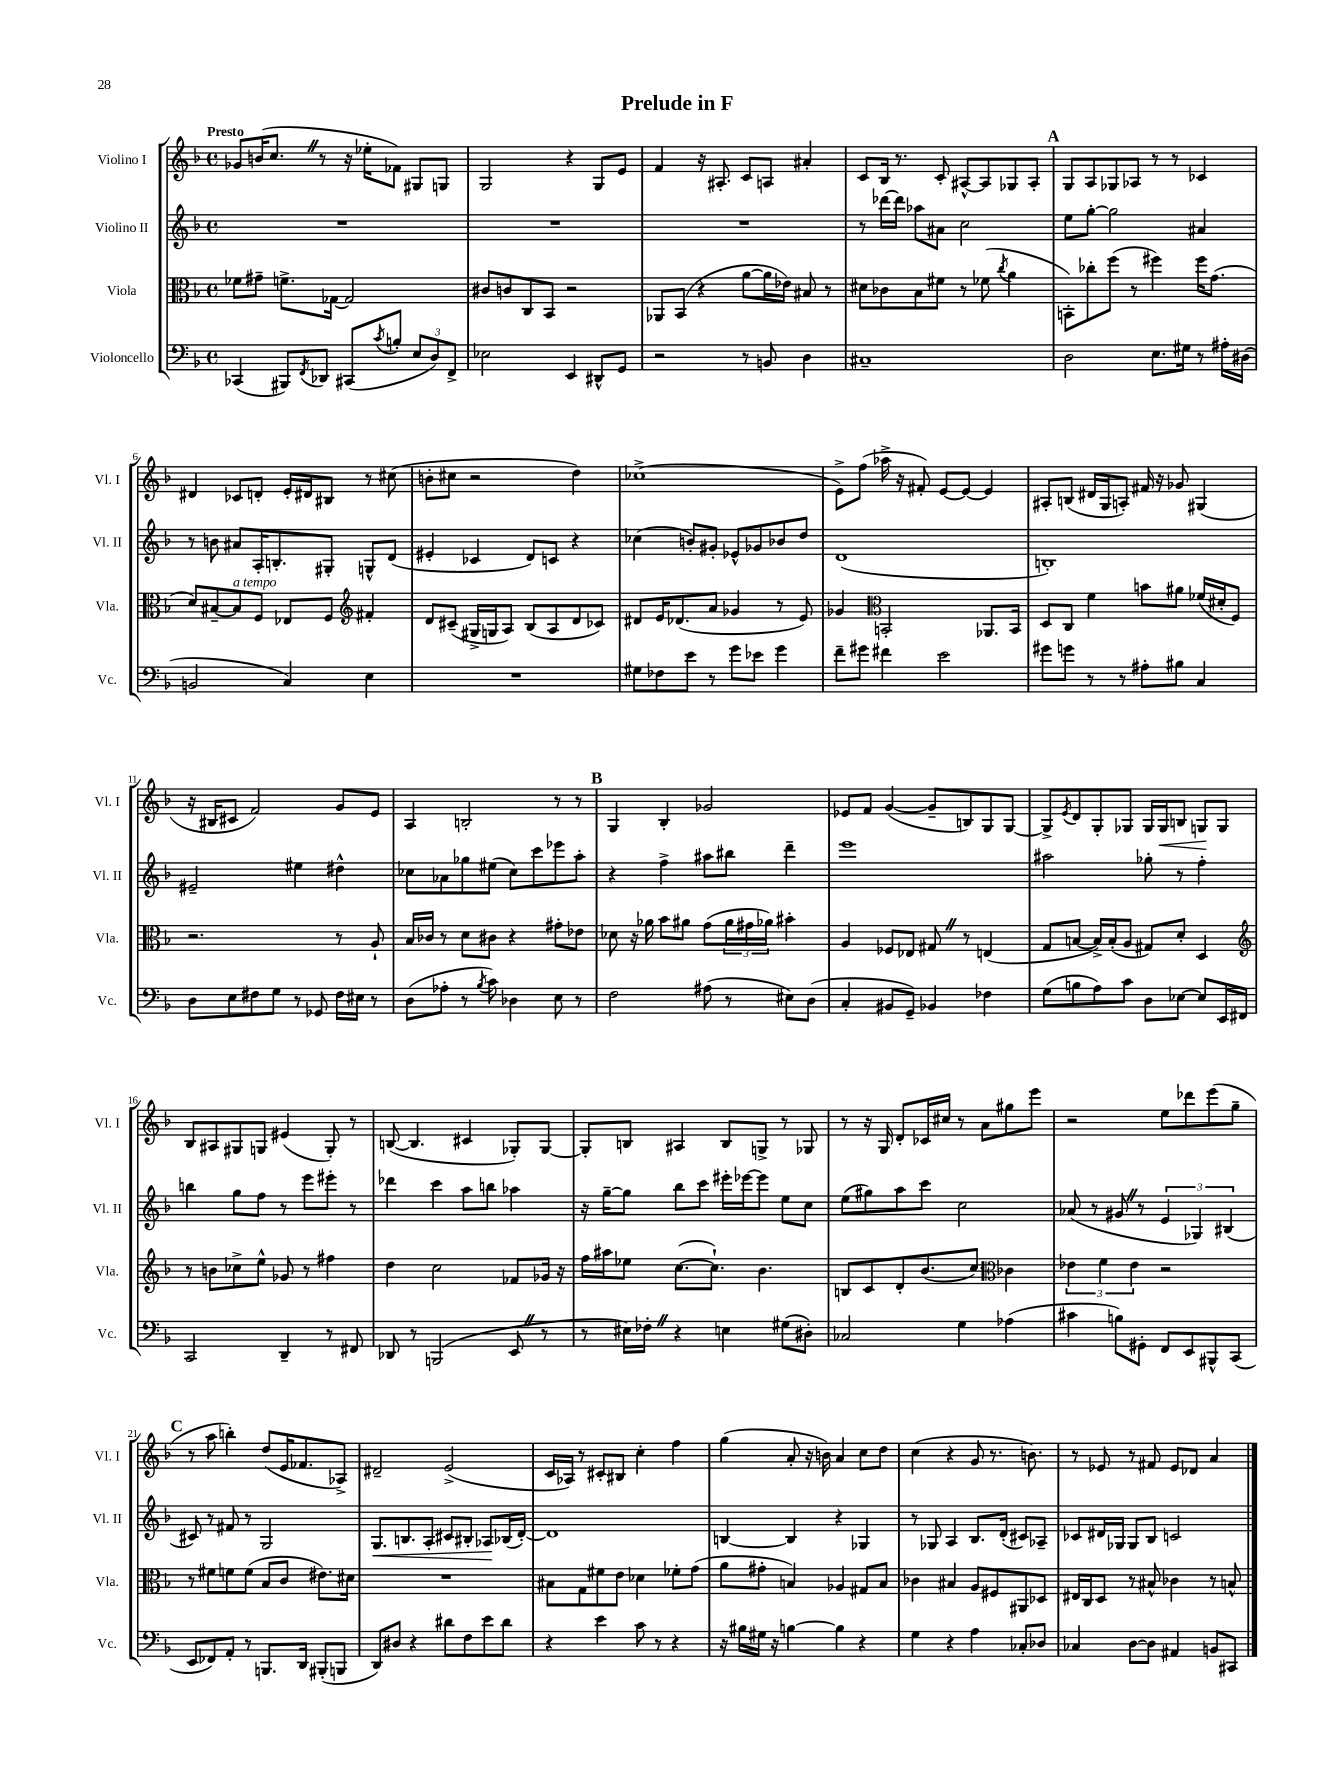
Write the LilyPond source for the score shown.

\header { title = "Prelude in F" }
<<
\new StaffGroup <<
\new Staff = "s0" \with { instrumentName = "Violino I" shortInstrumentName = "Vl. I" } {
    \clef treble \key f \major \defaultTimeSignature \time 4/4 \tempo "Presto"
    ges'8 b'16( c''8. \once \override BreathingSign.text = \markup { \musicglyph "scripts.caesura.straight" } \breathe r8 r16 ees''16-. fes'8) gis8 g8 |
    g2 r4 g8 e'8 |
    f'4 r16 ais8.-. c'8 a8 ais'4-. |
    c'8 bes16 r8. c'8-. ais8~-^ ais8 ges8 ais8-. |
    \mark \markup { \bold "A" } g8 a8 ges8 aes8 r8 r8 ces'4 |
    dis'4 ces'8 d'8-. e'16-. dis'16 bis8 r8 cis''8( |
    b'8-. cis''8 r2 d''4) |
    ces''1->( |
    e'8->) f''8( aes''16-> r16 fis'8-.) e'8~ e'8~ e'4 |
    ais8-. b8( dis'16 g16 a8-.) fis'16 r16 ges'8 gis4( |
    r16 bis16 cis'8 f'2) g'8 e'8 |
    a4 b2-. r8 r8 |
    \mark \markup { \bold "B" } g4 bes4-. ges'2 |
    ees'8 f'8 g'4~( g'8-- b8) g8 g8~ |
    g8-> \acciaccatura { e'8 } d'8 g8-. ges8 ges16 ges16\< b8 g8\! g8 |
    bes8 ais8 gis8 g8 eis'4( g8-.) r8 |
    b8~( b4. cis'4 ges8-.) ges8~ |
    ges8-. b8 ais4 b8 g8-> r8 ges8 |
    r8 r16 g16 d'8-. ces'16 cis''16 r8 a'8 gis''8 e'''8 |
    r2 e''8 des'''8 e'''8( g''8-- |
    \mark \markup { \bold "C" } r8 a''8 b''4-.) d''8( e'16 fes'8. aes8->) |
    dis'2-- e'2->( |
    c'16 aes16) r8 cis'8-. bis8 c''4-. f''4 |
    g''4( a'8-. r16 b'16) a'4 c''8 d''8 |
    c''4( r4 g'8 r8. b'8.) |
    r8 ees'8 r8 fis'8 ees'8 des'8 a'4 \bar "|." |
}
\new Staff = "s1" \with { instrumentName = "Violino II" shortInstrumentName = "Vl. II" } {
    \clef treble \key f \major \defaultTimeSignature \time 4/4
    R1 |
    R1 |
    R1 |
    r8 des'''16~ des'''16 aes''8 ais'8 c''2 |
    \mark \markup { \bold "A" } e''8 g''8~-. g''2 ais'4 |
    r8 b'8 ais'8 a16-. b8.-. gis8-. g8-^ d'8( |
    eis'4-. ces'4 d'8) c'8 r4 |
    ces''4( b'8-.) gis'8-. ees'8-^ ges'8 bes'8 d''8 |
    d'1( |
    b1-.) |
    eis'2-- eis''4 dis''4-^ |
    ces''8 aes'8 ges''8 eis''8( ces''8) c'''8 ees'''8 a''8-. |
    \mark \markup { \bold "B" } r4 f''4-> ais''8 bis''8 d'''4-- |
    e'''1 |
    ais''2 ges''8-. r8 f''4-. |
    b''4 g''8 f''8 r8 e'''8 eis'''8-. r8 |
    des'''4 c'''4 a''8 b''8 aes''4 |
    r16 g''16~-- g''8 bes''8 c'''8 eis'''16-. ees'''16~ ees'''8 e''8 c''8 |
    e''8( gis''8) a''8 c'''8 c''2 |
    aes'8( r8 gis'8 \once \override BreathingSign.text = \markup { \musicglyph "scripts.caesura.straight" } \breathe r8 \tuplet 3/2 { e'4 ges4) bis4( } |
    \mark \markup { \bold "C" } cis'8) r8 fis'8 r8 g2 |
    g8.\< b8. a8-. cis'8 bis8-. aes8\! bes16( d'16~-.) |
    d'1 |
    b4~ b4 r4 ges4 |
    r8 ges8 a4 bes8. d'16-.( cis'8) aes8-- |
    ces'8 dis'16 ges16 ges8 bes8 c'2 \bar "|." |
}
\new Staff = "s2" \with { instrumentName = "Viola" shortInstrumentName = "Vla." } {
    \clef alto \key f \major \defaultTimeSignature \time 4/4
    fes'8 gis'8-- f'8.-> ges16~ ges2 |
    cis'8 c'8 c8 bes,8 r2 |
    aes,8 bes,8( r4 a'8~ a'16 ees'16) bis8 r8 |
    dis'8 ces'8 bes8 fis'8 r8 fes'8( \acciaccatura { c''8 } a'4 |
    \mark \markup { \bold "A" } b,8-.) ces''8-. f''8( r8 fis''4) fis''16 g'8.( |
    d'8) bis8~-- bis8^\markup { \italic "a tempo" } f8 ees8 f8 \clef treble fis'4-. |
    d'8 cis'8--( gis16-> g16 a8) bes8( a8 d'8 ces'8) |
    dis'8 e'16 des'8.( a'8 ges'4 r8 e'8) |
    ges'4 \clef alto b,2-. aes,8. b,16 |
    d8 c8 f'4 b'8 ais'8 fes'16( dis'16-. f8) |
    r2. r8 a8-! |
    bes16 ces'16 r8 d'8 cis'8 r4 gis'8-. ees'8 |
    \mark \markup { \bold "B" } des'8 r16 aes'16 bes'8 ais'8 g'8( \tuplet 3/2 { ais'16 gis'16 aes'16) } bis'4-. |
    a4 fes8 ees8 gis8 \once \override BreathingSign.text = \markup { \musicglyph "scripts.caesura.straight" } \breathe r8 e4( |
    g8 b8~ b16->) b16-.( a8 gis8) d'8-. d4 |
    \clef treble r8 b'8 ces''8-> e''8-^ ges'8 r8 fis''4 |
    d''4 c''2 fes'8 ges'16 r16 |
    f''16 ais''16 ees''8 c''8.~( c''8.-!) bes'4. |
    b8 c'8 d'8-. bes'8.( c''8.) \clef alto ces'4 |
    \tuplet 3/2 { ees'4 f'4 ees'4 } r2 |
    \mark \markup { \bold "C" } r8 fis'8 f'8 f'8( bes8 c'8 eis'8.) dis'16 |
    R1 |
    bis8 g8 fis'8 e'8 des'4 fes'8-. g'8( |
    a'8 gis'8-. b4) aes4 gis8 b8 |
    ces'4 bis4 a8 fis8 ais,8 des8 |
    eis16 c16 d8 r8 bis8-^ ces'4 r8 b8-^ \bar "|." |
}
\new Staff = "s3" \with { instrumentName = "Violoncello" shortInstrumentName = "Vc." } {
    \clef bass \key f \major \defaultTimeSignature \time 4/4
    ces,4( bis,,8) \acciaccatura { f,8 } des,8 cis,8( \acciaccatura { c'8 } b8-. \tuplet 3/2 { e8 d8) f,8-> } |
    ees2 e,4 dis,8-^ g,8 |
    r2 r8 b,8 d4 |
    cis1-- |
    \mark \markup { \bold "A" } d2 e8. gis16 r8 ais16-. dis16( |
    b,2 c4) e4 |
    R1 |
    gis8 fes8 e'8 r8 g'8 ees'8 g'4 |
    f'8-- gis'8 fis'4 e'2 |
    gis'8 g'8 r8 r8 ais8-. bis8 c4 |
    d8 e8 fis8 g8 r8 ges,8 fis16 eis16 r8 |
    d8( aes8-. r8 \acciaccatura { bes8 } c'8) des4 e8 r8 |
    \mark \markup { \bold "B" } f2 ais8( r8 eis8) d8( |
    c4-. bis,8 g,8--) bes,4 fes4 |
    g8( b8 a8) c'8 d8 ees8~ ees8 e,16 fis,16 |
    c,2 d,4-- r8 fis,8 |
    des,8 r8 b,,2( e,8 \once \override BreathingSign.text = \markup { \musicglyph "scripts.caesura.straight" } \breathe r8 |
    r8 eis16) fes16-. \once \override BreathingSign.text = \markup { \musicglyph "scripts.caesura.straight" } \breathe r4 e4 gis8( dis8-.) |
    ces2 g4 aes4( |
    cis'4 b8) gis,8-. f,8 e,8 bis,,8-^ c,8( |
    \mark \markup { \bold "C" } e,8 fes,8) a,8-. r8 b,,8. d,16 bis,,8-.( b,,8 |
    d,8) dis8 r4 dis'8 f8 e'8 dis'8 |
    r4 e'4 c'8 r8 r4 |
    r16 bis16 gis16 r16 b4~ b4 r4 |
    g4 r4 a4 ces8-. des8 |
    ces4 d8~ d8 ais,4 b,8 cis,8 \bar "|." |
}
>>
>>
